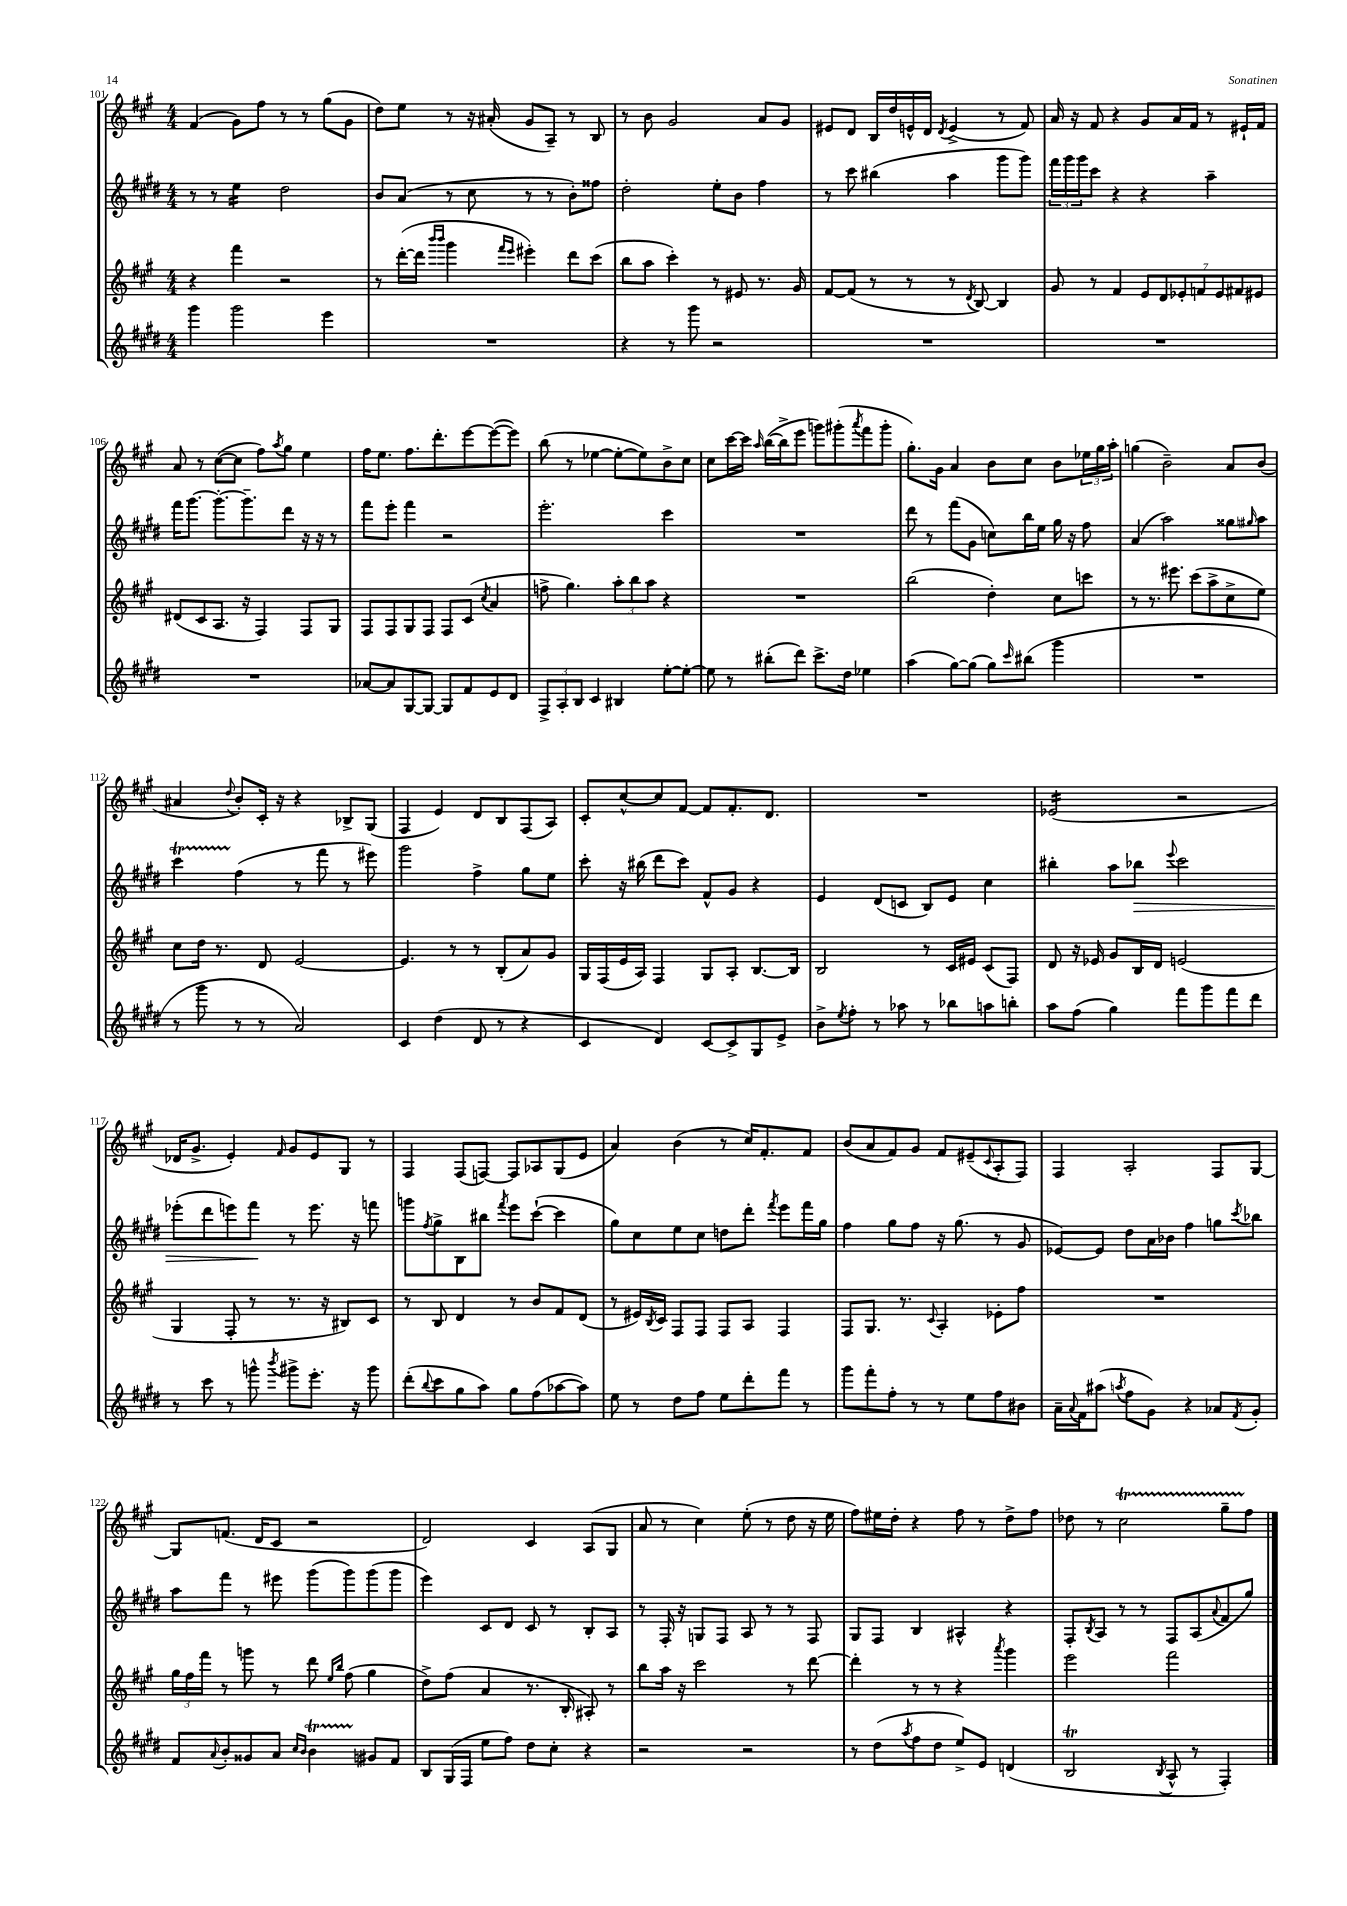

**kern	**kern	**kern	**kern
*staff4	*staff3	*staff2	*staff1
*clefG2	*clefG2	*clefG2	*clefG2
*k[f#c#g#d#]	*k[f#c#g#]	*k[f#c#g#d#]	*k[f#c#g#]
*M4/4	*M4/4	*M4/4	*M4/4
4ggg#	4r	8r	(4f#
.	.	8r	.
2ggg#	4fff#	4ee	8g#)
.	.	.	8ff#
.	2r	2dd#	8r
.	.	.	8r
4eee	.	.	(8gg#
.	.	.	8g#
=	=	=	=
1r	8r	8b	8dd)
.	([16ddd'	(8a	8ee
.	16ddd]	.	.
.	16qqbbb	.	.
.	16qqbbb	.	.
.	4ggg#	8r	8r
.	.	8cc#	16r
.	.	.	(16a#'
.	16qqfff#	.	.
.	16qqeee	.	.
.	4eee#')	8r	8g#
.	.	8r	8A~)
.	8ddd	8b')	8r
.	(8ccc#	8ff##	8B
=	=	=	=
4r	8bb	2dd#'	8r
.	8aa	.	8b
8r	4ccc#')	.	2g#
8ggg#	.	.	.
2r	8r	8ee'	.
.	8e#	8b	.
.	8.r	4ff#	8a
.	.	.	8g#
.	16g#	.	.
=	=	=	=
1r	[8f#	8r	8e#
.	(8f#]	8ccc#	8d
.	8r	(4bb#	16B
.	.	.	16dd
.	8r	.	16e^^
.	.	.	16d
.	.	.	8qd
.	8r	4aa	(4e^
.	8qd	.	.
.	[8B)	.	.
.	4B]	8ggg#	8r
.	.	8ggg#)	8f#)
=	=	=	=
1r	8g#	24fff#	16a
.	.	24ggg#	.
.	.	.	16r
.	.	24ggg#	.
.	8r	8ccc#	8f#
.	4f#	4r	4r
.	14e	4r	8g#
.	14d	.	.
.	.	.	16a
.	14e-'	.	.
.	.	.	16f#
.	14f	.	.
.	.	4aa~	8r
.	14e-	.	.
.	14f#	.	.
.	.	.	16e#`
.	14e#	.	.
.	.	.	16f#
=	=	=	=
1r	(8d#	16fff#	8a
.	.	[8.ggg#	.
.	8c#	.	8r
.	8.A	8.ggg#'_	([8cc#
.	.	.	8cc#]
.	16r	8.ggg#~]	.
.	4F#)	.	8ff#)
.	.	.	8qaa
.	.	8ddd#	8gg#
.	8F#	16r	4ee
.	.	16r	.
.	8G#	8r	.
=	=	=	=
[8a-	8F#	8fff#	16ff#
.	.	.	8.ee
8a-]	8F#	8eee'	.
[8G#	8G#	4fff#	8.ff#
8G#_	8F#	.	.
.	.	.	8.ddd'
8G#]	8F#	2r	.
8f#	(8c#	.	[8eee
.	8qcc#	.	.
8e	4a	.	(8eee_
8d#	.	.	8eee])
=	=	=	=
12F#^	8ff^	2.eee'	(8bb
12A'	.	.	.
.	4.gg#)	.	8r
12B	.	.	.
4c#	.	.	[4ee-
4B#	12aa'	.	8ee-'_
.	12bb	.	.
.	.	.	8ee-])
.	12aa	.	.
[8ee'	4r	4ccc#	8b^
8ee'_	.	.	8cc#
=	=	=	=
8ee]	1r	1r	8cc#
8r	.	.	[16ccc#
.	.	.	16ccc#]
.	.	.	16qqaa
(8bb#'	.	.	([16bb
.	.	.	16bb^]
8ddd#)	.	.	8eee
8.ccc#^	.	.	8ggg)
.	.	.	(8ggg#'
16dd#	.	.	.
.	.	.	8qaaa
4ee-	.	.	8fff#
.	.	.	8ggg#'
=	=	=	=
(4aa	(2bb	8ddd#	8.gg#')
.	.	8r	.
.	.	.	16g#
[8gg#)	.	(8fff#	4a
(8gg#]	.	8g#	.
8gg#)	4dd')	8cc)	8b
16qqccc#	.	.	.
(8bb#	.	16bb	8cc#
.	.	16ee	.
4ggg#	8cc#	16gg#	8b
.	.	16r	.
.	8ccc	8ff#	24ee-
.	.	.	24gg#
.	.	.	24aa'
=	=	=	=
1r	8r	(4a	(4gg
.	8.r	.	.
.	.	2aa)	2b~)
.	8.eee#	.	.
.	(8ccc#	.	.
.	8aa^	.	.
.	8cc#^	8gg##	8a
.	.	16qqgg#	.
.	8ee)	8aa	(8b
=	=	=	=
8r	8cc#	4ccc#	4a#
8ggg#	16dd	.	.
.	8.r	.	.
.	.	.	8qqdd
8r	.	(4ff#	8b')
8r	8d	.	16c#'
.	.	.	16r
2a)	[2e	8r	4r
.	.	8fff#	.
.	.	8r	8B-^
.	.	8eee#)	(8G#
=	=	=	=
4c#	4.e]	2ggg#	4F#
(4dd#	.	.	4e)
.	8r	.	.
8d#	8r	4ff#^	8d
8r	(8B'	.	8B
4r	8a)	8gg#	(8F#
.	8g#	8ee	8A)
=	=	=	=
4c#	16G#	8ccc#'	8c#'
.	(16F#	.	.
.	16e	16r	[8cc#^^
.	16A)	(16bb#	.
4d#)	4F#	8ddd#	8cc#]
.	.	8ccc#)	[8f#
[8c#	8G#	8f#^^	8f#]
8c#^]	8A'	8g#	8.f#'
8G#	[8.B	4r	.
.	.	.	8.d
8e^	.	.	.
.	16B]	.	.
=	=	=	=
8b^	2B	4e	1r
8qee	.	.	.
8ff#'	.	.	.
8r	.	(8d#	.
8aa-	.	8c	.
8r	8r	8B)	.
8bb-	16c#	8e	.
.	16e#	.	.
8aa	(8c#	4cc#	.
8bb'	8F#)	.	.
=	=	=	=
8aa	8d	4bb#'	(2e-
(8ff#	16r	.	.
.	16e-	.	.
4gg#)	8g#	8aa	.
.	16B	8bb-	.
.	16d	.	.
.	.	8qqeee	.
8fff#	(2e	2ccc#	2r
8ggg#	.	.	.
8fff#	.	.	.
8ddd#	.	.	.
=	=	=	=
8r	4G#	(8eee-'	16d-
.	.	.	8.g#^
8ccc#	.	8ddd#	.
8r	8F#'	8eee)	4e')
8ggg^^	8r	8fff#	.
8qbbb	.	.	16qqf#
8ggg#^	8.r	8r	8g#
8.eee'	.	8.eee	8e
.	16r	.	.
.	8B#)	.	8G#
16r	.	16r	.
8ggg#	8c#	8fff	8r
=	=	=	=
(8ddd#'	8r	8ggg	4F#
8qqbb	.	8qff#	.
8ccc#	8B	8gg#^	.
8gg#	4d	8B	(8F#
8aa)	.	8bb#	[8F)
.	.	8qfff#	.
8gg#	8r	8eee	8F]
(8ff#	8b	([8ccc#`	8A-
[8aa-	8f#	4ccc#]	(8G#
8aa-])	(8d	.	8e
=	=	=	=
8ee	8r	8gg#)	4a)
8r	16e#)	8cc#	.
.	8qB	.	.
.	16c#	.	.
8dd#	8F#	8ee	(4b
8ff#	8F#	8cc#	.
8ee	8F#	8dd	8r
8ddd#'	8A	8ddd#'	16cc#)
.	.	.	8.f#'
.	.	8qfff#	.
8fff#	4F#	8eee	.
8r	.	16fff#	8f#
.	.	16gg#	.
=	=	=	=
8ggg#	8F#	4ff#	(8b
8fff#'	8.G#	.	8a
8ff#'	.	8gg#	8f#)
.	8.r	.	.
8r	.	8ff#	8g#
.	8qqc#	.	.
8r	4A'	16r	8f#
.	.	(8.gg#	.
8ee	.	.	(8e#~
.	.	.	8qqc#
8ff#	8e-'	8r	8A'
8b#	8ff#	8g#	8F#)
=	=	=	=
16a~	1r	[8e-)	4F#
8qqa	.	.	.
16f#	.	.	.
(8aa#	.	8e-]	.
8qaa	.	.	.
8ff#	.	8dd#	2A'
8g#)	.	16a	.
.	.	16b-	.
4r	.	4ff#	.
8a-	.	8gg	8F#
8qf#	.	8qccc#	.
8g#'	.	8bb-	[8G#
=	=	=	=
8f#	24gg#	8aa	8G#]
.	24ff#	.	.
.	24fff#	.	.
8qqa	.	.	.
8b'	8r	8fff#	(8.f
8g##	8ggg	8r	.
.	.	.	16d
8a	8r	8eee#	8c#
16qqcc#	.	.	.
16qqb	.	.	.
4b	8ddd	(8ggg#	2r
.	16qqee	.	.
.	16qqbb	.	.
.	(8ff#	8ggg#)	.
8g#	4gg#	(8ggg#	.
8f#	.	8ggg#	.
=	=	=	=
8B	8dd^)	4eee)	2d)
(16G#	(8ff#	.	.
16F#	.	.	.
8ee	4a	8c#	.
8ff#)	.	8d#	.
8dd#	8.r	8c#	4c#
8cc#'	.	8r	.
.	16B'	.	.
4r	8A#')	8B'	(8A
.	8r	8A	8G#
=	=	=	=
2r	8bb	8r	8a
.	16aa	16F#'	8r
.	16r	16r	.
.	2ccc#	8G	4cc#)
.	.	8F#	.
2r	.	8A	(8ee'
.	.	8r	8r
.	8r	8r	8dd
.	[8ddd	8F#	16r
.	.	.	16ee
=	=	=	=
8r	4ddd']	8G#	8ff#)
(8dd#	.	8F#	16ee#
.	.	.	16dd'
8qaa	.	.	.
8ff#	8r	4B	4r
8dd#	8r	.	.
8ee^)	4r	4A#^^	8ff#
8e	.	.	8r
.	8qaaa	.	.
(4d	4ggg#	4r	8dd^
.	.	.	8ff#
=	=	=	=
2B	2eee	8F#'	8dd-
.	.	8qB	.
.	.	8A	8r
.	.	8r	2cc#
.	.	8r	.
8qB	.	.	.
8A^^	2fff#	8F#	.
8r	.	(8A	.
.	.	8qqa	.
4F#')	.	8f#	8gg#~
.	.	8gg#)	8ff#
==	==	==	==
*-	*-	*-	*-
